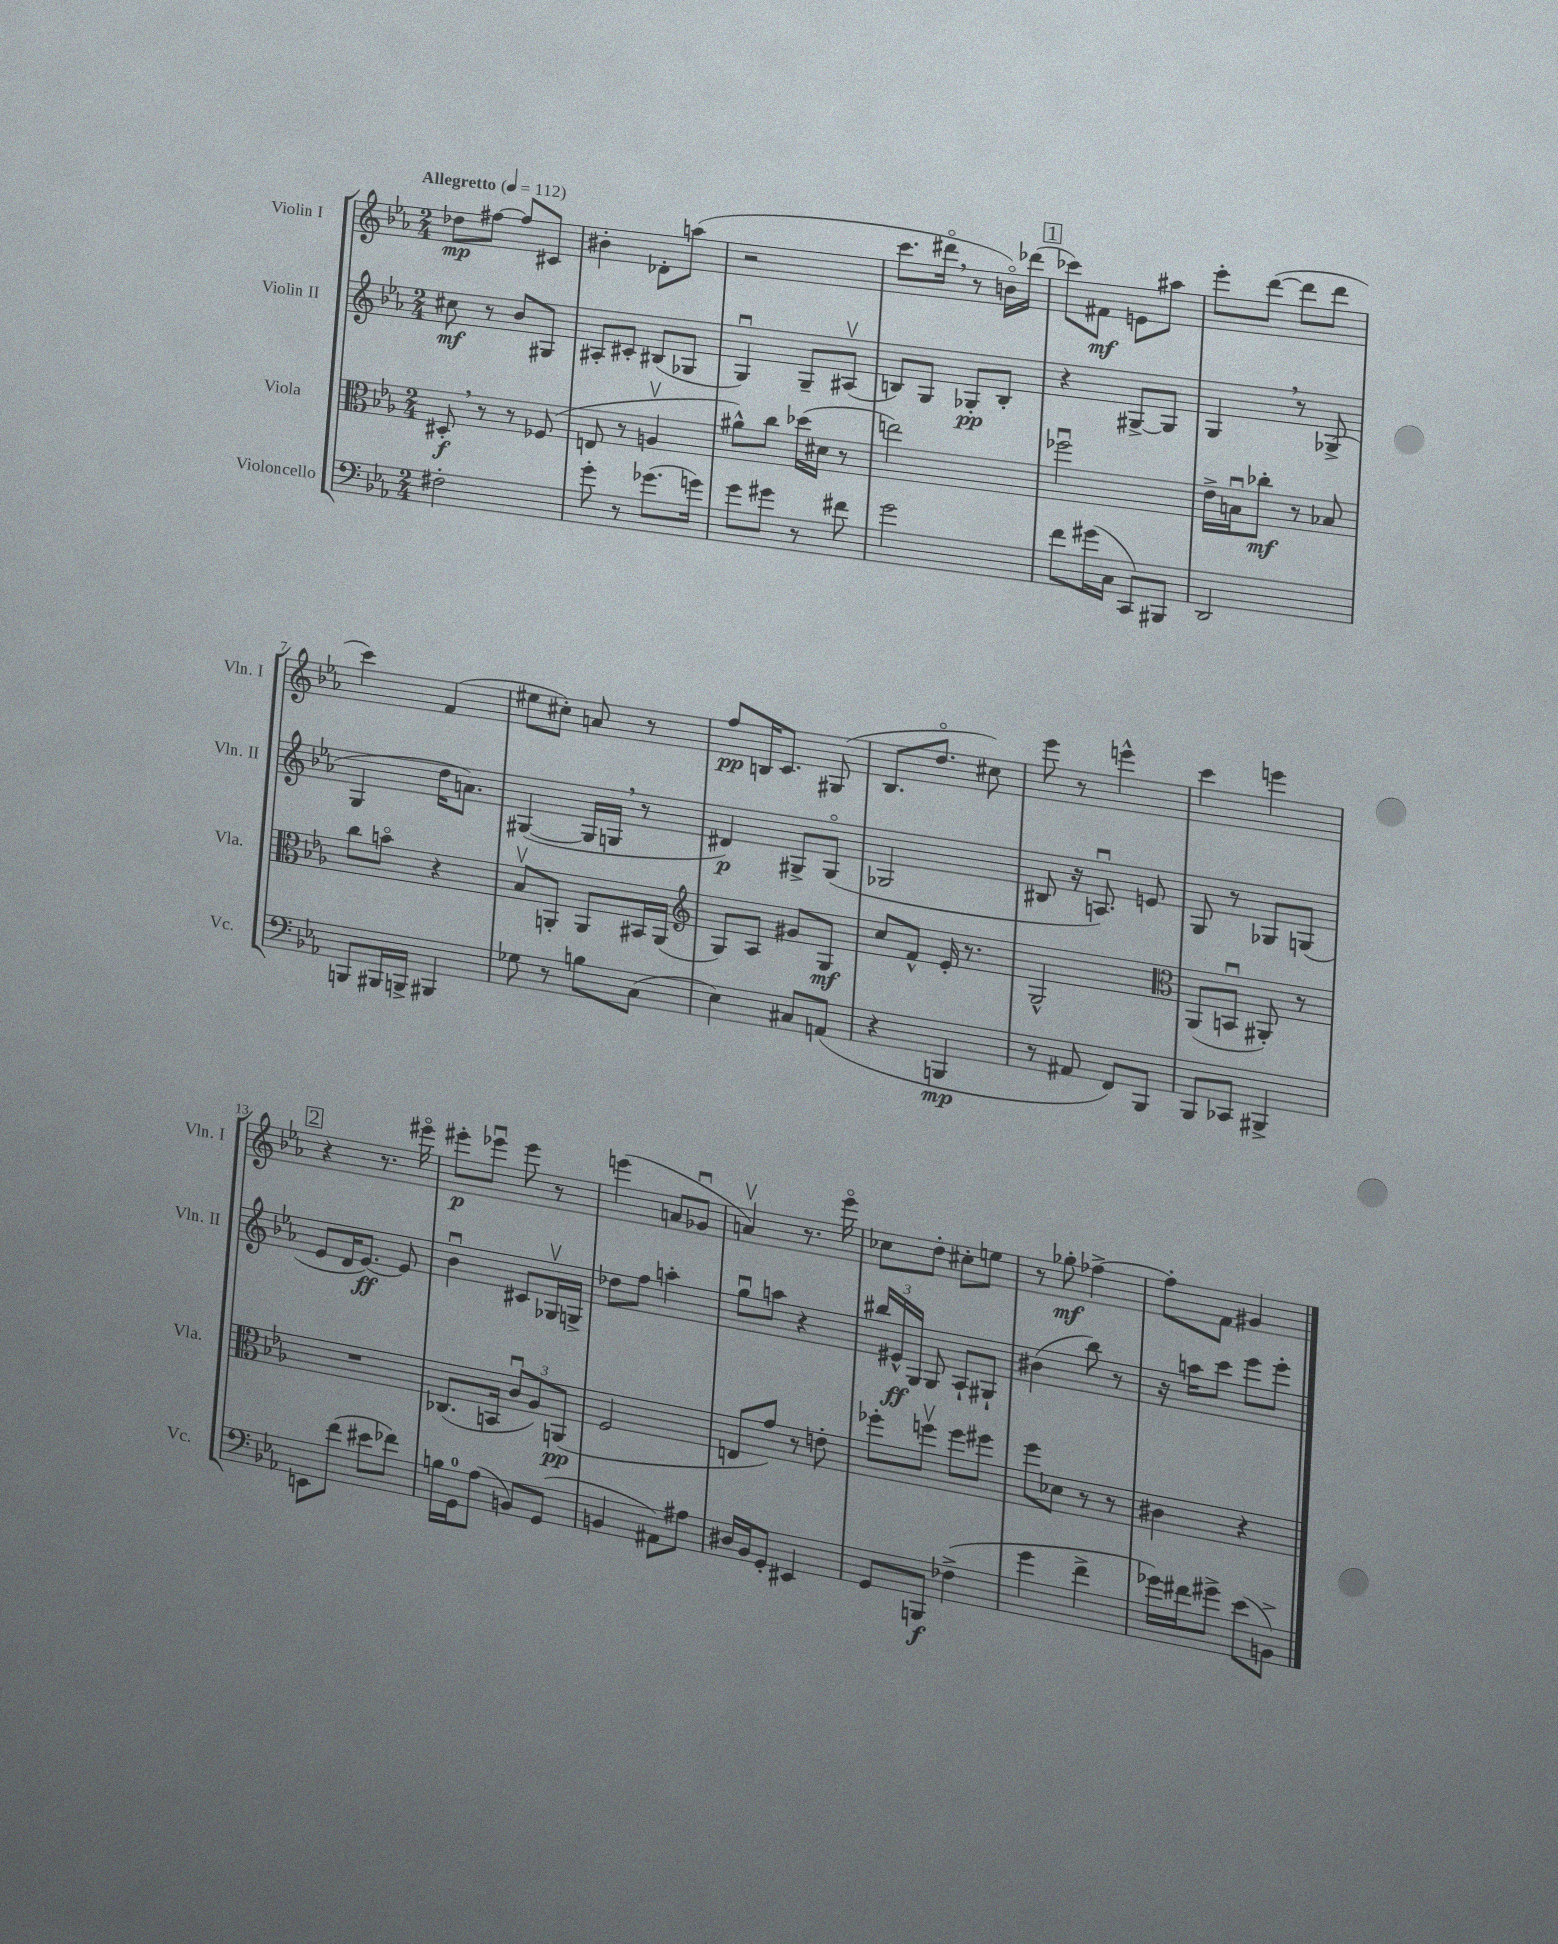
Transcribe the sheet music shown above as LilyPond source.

<<
\new StaffGroup <<
\new Staff = "s0" \with { instrumentName = "Violin I" shortInstrumentName = "Vln. I" } {
    \clef treble \key ees \major \numericTimeSignature \time 2/4 \tempo "Allegretto" 4 = 112
    \autoBeamOff des''8[\mp fis''8]~ fis''8[ cis'8] |
    bis'4-. des'8[-. a''8]( |
    r2 |
    c'''8.[ dis'''16]\flageolet \breathe r8 b'16[\flageolet) des'''16]( |
    \mark \markup { \box "1" } ces'''8[) fis'8]\mf e'8[ ais''8] |
    ees'''8[-. d'''8]~( d'''8[ d'''8] |
    c'''4) f'4( |
    eis''8[ cis''8]-.) a'8 r8 |
    f''8[\pp b16 c'8.] gis8( |
    bes8.[ d''8.]\flageolet cis''8) |
    ees'''8 r8 e'''4-^ |
    c'''4 e'''4 |
    \mark \markup { \box "2" } r4 r8. eis'''16\flageolet |
    eis'''8[-.\p ees'''8]\downbow ees'''8 r8 |
    e'''4( a'8[ ges'8]\downbow |
    a'4\upbow) r8. ees'''16\flageolet |
    ces''8[ d''8]-. cis''8[-. e''8] |
    r8 ges''8-.\mf fes''4~-> |
    fes''8[-. f'8] gis'4 \bar "|." |
}
\new Staff = "s1" \with { instrumentName = "Violin II" shortInstrumentName = "Vln. II" } {
    \clef treble \key ees \major \numericTimeSignature \time 2/4
    \autoBeamOff cis''8\mf r8 bes'8[ gis8] |
    ais8[-. cis'8]-. bis8[( ges8] |
    g4\downbow) g8[-- ais8]\upbow( |
    b8[) g8] ges8[-.\pp b8]-. |
    \mark \markup { \box "1" } r4 gis8[~-> gis8] |
    g4 \breathe r8 ges8->( |
    g4 d''16[ a'8.]) |
    gis4~( gis16[ g16] \breathe r8 |
    dis'4\p) gis8[-> gis8]\flageolet( |
    ges2 |
    bis8 r16 a8.\downbow) e'8 |
    g8 r8 ges8[ g8]( |
    \mark \markup { \box "2" } ees'8[ d'16 ees'8.]~\ff) ees'8 |
    bes'4\downbow cis'8[ ges16\upbow g16]-> |
    des''8[ f''8] a''4-. |
    g''8[\downbow a''8] r4 |
    \tuplet 3/2 { bis''16[ eis'16-^\ff g16] } g8 aes8[-! gis8]-! |
    bis'4( bes''8) r8 |
    r16 a''16[ c'''8] ees'''8[ ees'''8]-. \bar "|." |
}
\new Staff = "s2" \with { instrumentName = "Viola" shortInstrumentName = "Vla." } {
    \clef alto \key ees \major \numericTimeSignature \time 2/4
    \autoBeamOff dis8-.\f \breathe r8 r8 fes8( |
    e8 r8 a4\upbow |
    ais'8[-^) c''8] des''16[( dis'16] r8 |
    e''2) |
    \mark \markup { \box "1" } fes''2\downbow |
    ees'16[-> b16\downbow ces''8]-.\mf r8 bes8 |
    c''8[ b'8]\flageolet r4 |
    bes8[\upbow a,8]-. a,8[ bis,16 a,16]( |
    \clef treble g8[) aes8] gis'8[ g8]\mf |
    c''8[ f'8]-^ ees'16-. r8. |
    g2-^ |
    \clef alto aes,8[( b,8]\downbow ais,8-.) r8 |
    \mark \markup { \box "2" } R2 |
    ces8.[( b,16] \tuplet 3/2 { c'8[\downbow aes8) a,8]\pp( } |
    f2 |
    e8[ g'8]) r8 e'8-. |
    fes''8[-. f''8]\upbow f''8[ fis''8] |
    f''8[ des'8] r8 r8 |
    cis'4 r4 \bar "|." |
}
\new Staff = "s3" \with { instrumentName = "Violoncello" shortInstrumentName = "Vc." } {
    \clef bass \key ees \major \numericTimeSignature \time 2/4
    \autoBeamOff fis2-. |
    g'8-. r8 ges'8.[( g'16]) |
    g'8[ gis'8] r8 fis'8 |
    g'2 |
    \mark \markup { \box "1" } f'8[ gis'16( c16] c,8[) bis,,8] |
    d,2 |
    b,,8[ bis,,16 b,,16]-> bis,,4 |
    ges8 r8 b8[ c8]( |
    ees4) cis8[ a,8]( |
    r4 b,,4\mp |
    r8 ais,8 f,8[) bes,,8] |
    bes,,8[ ces,8] bis,,4-> |
    \mark \markup { \box "2" } e,8[ f'8]( eis'8[ fes'8]) |
    b16[ g,16-0 aes8]( b,8[) g,8]( |
    b,4 ais,8[) ais8] |
    dis16[ bes,16 g,8]-. eis,4 |
    g,8[ b,,8]\f fes4->( |
    g'4 f'4-> |
    ges'16[) fis'16 gis'8]-> ees'8[( b,8]->) \bar "|." |
}
>>
>>
